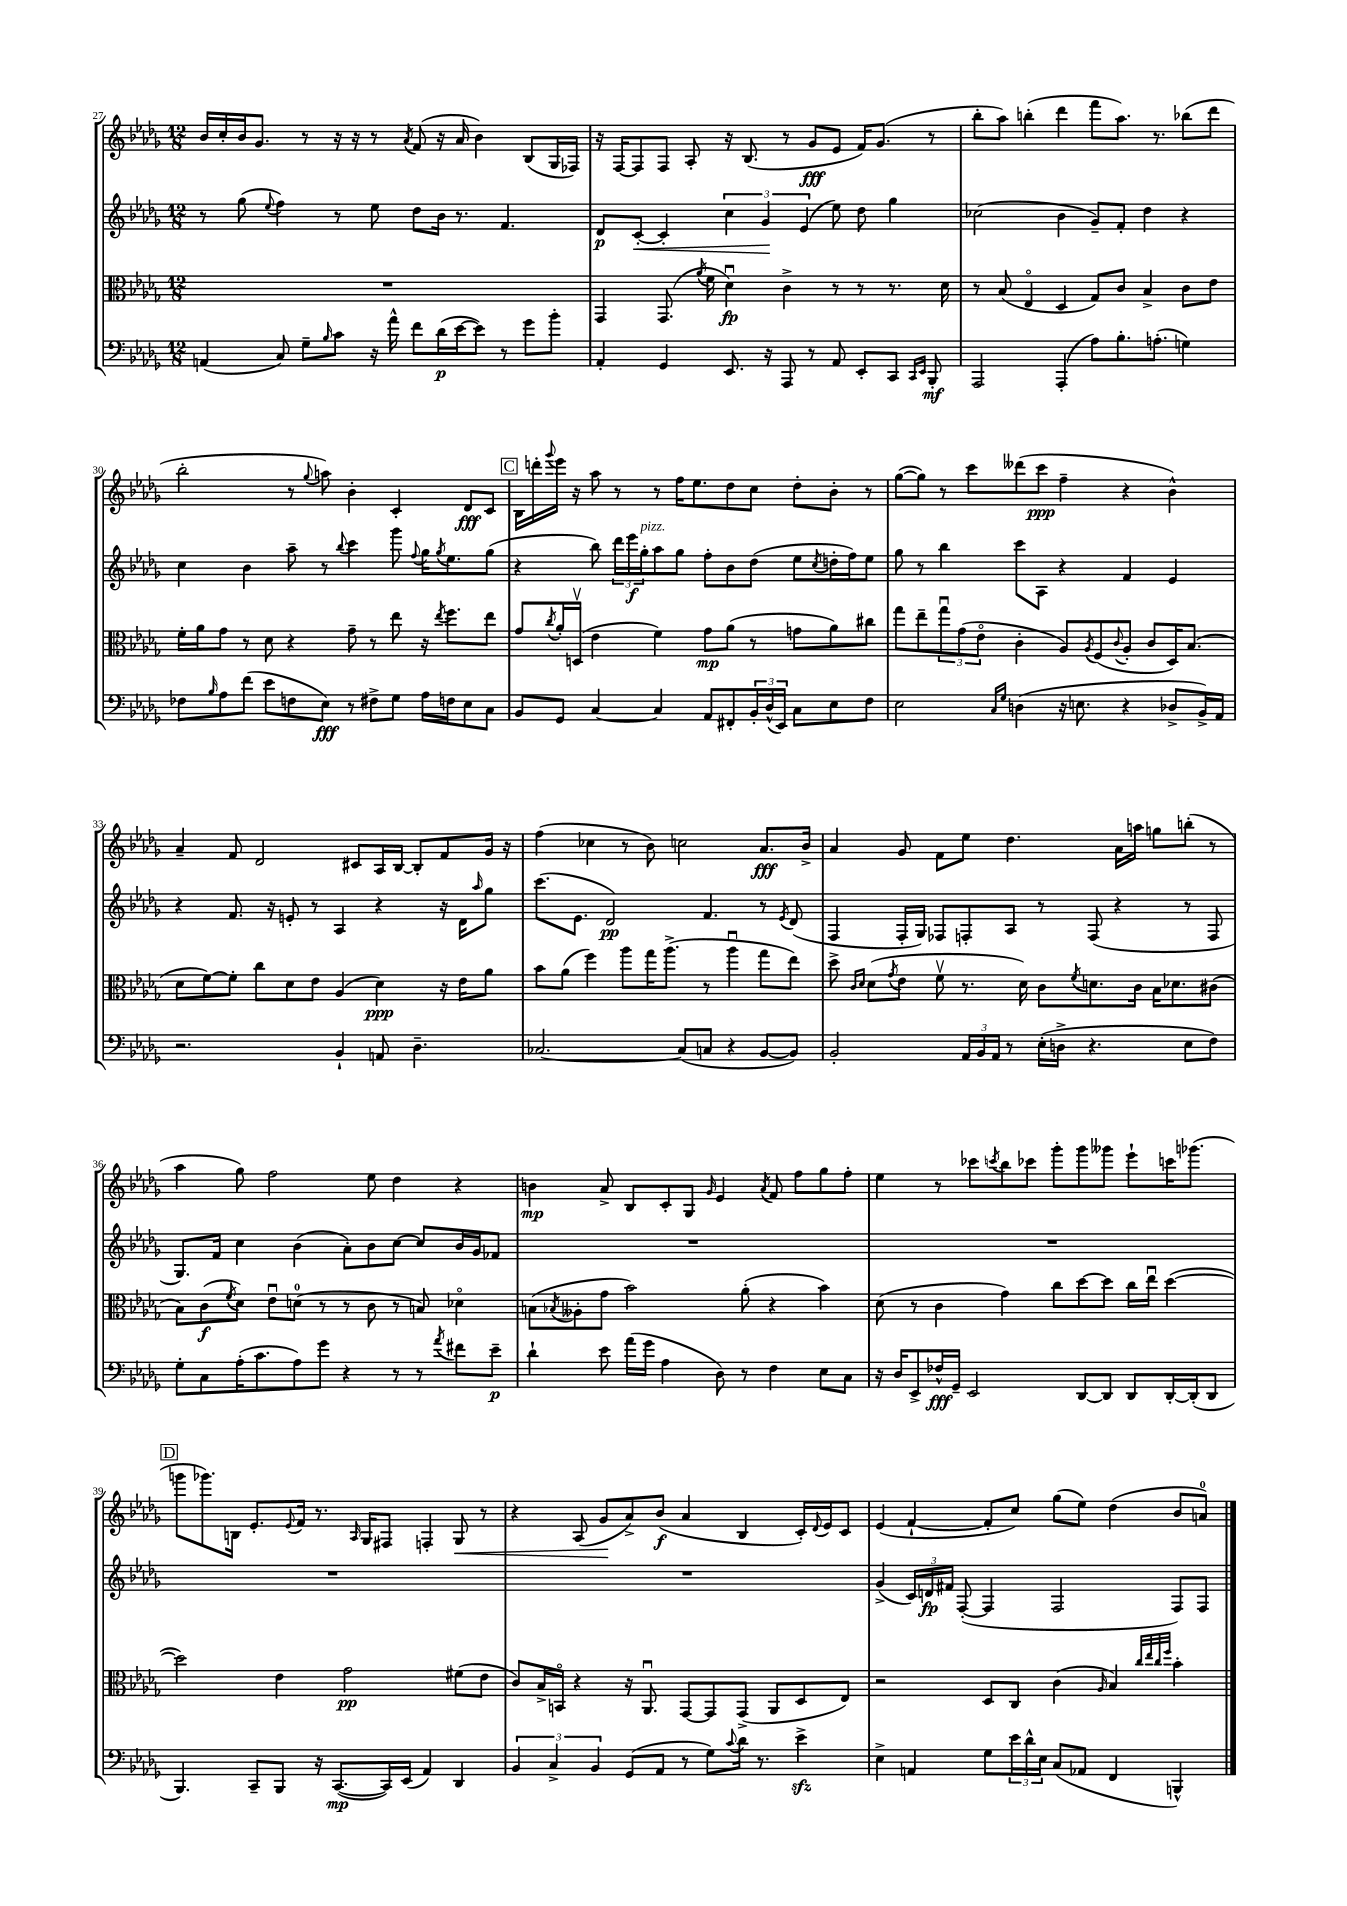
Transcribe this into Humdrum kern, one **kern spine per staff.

**kern	**dynam	**kern	**dynam	**kern	**dynam	**kern	**dynam
*part4	*part4	*part3	*part3	*part2	*part2	*part1	*part1
*staff4	*staff4	*staff3	*staff3	*staff2	*staff2	*staff1	*staff1
*clefF4	*	*clefC3	*	*clefG2	*	*clefG2	*
*k[b-e-a-d-g-]	*	*k[b-e-a-d-g-]	*	*k[b-e-a-d-g-]	*	*k[b-e-a-d-g-]	*
*M12/8	*	*M12/8	*	*M12/8	*	*M12/8	*
=27	=27	=27	=27	=27	=27	=27	=27
(4AAn/	.	1.r	.	8r	.	16b-/LL	.
.	.	.	.	.	.	16cc'/	.
.	.	.	.	(8gg-\	.	16b-/J	.
.	.	.	.	.	.	8.g-/J	.
.	.	.	.	8qqee-/	.	.	.
8C/)	.	.	.	4ff\)	.	.	.
8G-~\L	.	.	.	.	.	8r	.
16qqB-/	.	.	.	.	.	.	.
8c\J	.	.	.	8r	.	16r	.
.	.	.	.	.	.	16r	.
16r	.	.	.	8ee-\	.	8r	.
16a-^^\	.	.	.	.	.	.	.
.	.	.	.	.	.	8qa-/	.
8f\L	.	.	.	8dd-\L	.	(8f/	.
(16d-\L	p	.	.	16b-\Jk	.	16r	.
[16e-\J	.	.	.	8.r	.	16a-/	.
8e-\J])	.	.	.	.	.	4b-\)	.
8r	.	.	.	4.f/	.	.	.
8g-\L	.	.	.	.	.	(8B-/L	.
8b-'\J	.	.	.	.	.	16G-/L	.
.	.	.	.	.	.	16F-X/JJ)	.
=28	=28	=28	=28	=28	=28	=28	=28
4AA-'/	.	4GG-/	.	8d-/L	p	16r	.
.	.	.	.	.	.	[16F/KL	.
!	!	!	!	!	!LO:HP:b	!	!
.	.	.	.	[8c'/J	<	8F/]	.
4GG-/	.	(8.GG-/	.	4c'/]	.	8F/J	.
.	.	.	.	.	.	8A-'/	.
.	.	8qa-/	.	.	.	.	.
.	.	16f\	.	.	.	.	.
8.EE-/	.	4d-u\)	fp	6cc\	.	16r	.
.	.	.	.	.	.	(8.B-/	.
.	.	.	.	6g-/	.	.	.
16r	.	.	.	.	.	.	.
8AAA-/	.	4c^\	.	.	.	8r	.
.	.	.	.	(6e-/	[	.	.
8r	.	.	.	.	.	8g-/L	fff
8AA-/	.	8r	.	8ee-\)	.	8e-/J	.
8EE-'/L	.	8r	.	8dd-\	.	16f/KL)	.
.	.	.	.	.	.	(8.g-/J	.
8CC/J	.	8.r	.	4gg-\	.	.	.
16qqCC/LL	.	.	.	.	.	.	.
16qqEE-/JJ	.	.	.	.	.	.	.
8BBB-'/	mf	.	.	.	.	8r	.
.	.	16d-\	.	.	.	.	.
=29	=29	=29	=29	=29	=29	=29	=29
2AAA-/	.	8r	.	(2cc-X\	.	8bb-'\L	.
.	.	(8B-/	.	.	.	8aa-\J)	.
.	.	4E-/	.	.	.	(4bbn'\	.
(4AAA-'/	.	4D-/	.	4b-\	.	4ddd-\	.
8A-\L)	.	8G-/L)	.	8g-~/L)	.	8fff\L	.
8.B-'\	.	8c/J	.	8f'/J	.	8.aa-\J)	.
.	.	4B-^/	.	4dd-\	.	.	.
(8.An'\J	.	.	.	.	.	8.r	.
4Gn\)	.	8c\L	.	4r	.	(8bb-X\L	.
.	.	8e-\J	.	.	.	8ddd-\J	.
!!LO:LB:g=z
=30	=30	=30	=30	=30	=30	=30	=30
8F-X\L	.	16f'\LL	.	4cc\	.	2bb-'\	.
.	.	16a-\J	.	.	.	.	.
16qqB-/	.	.	.	.	.	.	.
8A-\	.	8g-\J	.	.	.	.	.
(8f\J	.	8r	.	4b-\	.	.	.
8e-\L	.	8d-\	.	.	.	.	.
8Fn\	.	4r	.	8aa-~\	.	8r	.
.	.	.	.	.	.	8qqgg-/	.
8E-\J)	fff	.	.	8r	.	8aan\)	.
.	.	.	.	8qqbb-/	.	.	.
8r	.	8g-~\	.	4ccc\	.	4b-'\	.
8F#X^\L	.	8r	.	.	.	.	.
8G-\J	.	8ee-\	.	8ggg-\	.	4c'/	.
.	.	.	.	8qqff/	.	.	.
16A-\LL	.	16r	.	16gg-\KL	.	.	.
.	.	8qee-/	.	8qgg-/	.	.	.
16Fn\J	.	8.ff\L	.	8.ee-\	.	.	.
8E-\	.	.	.	.	.	8d-/L	fff
8C\J	.	8ee-\J	.	(8gg-\J	.	8c/J	.
!!LO:REH:place=s1:t=C
=31	=31	=31	=31	=31	=31	=31	=31
8BB-/L	.	8g-/L	.	4r	.	16B-\LL	.
.	.	.	.	.	.	16dddn'\	.
.	.	8qcc/	.	.	.	8qqggg-/	.
8GG-/J	.	16a-'/L	.	.	.	16eee-\JJ	.
.	.	(16Dnv/JJ	.	.	.	16r	.
[4C/	.	4e-\	.	8bb-\)	.	8aa-\	.
.	.	.	.	24ddd-\LL	.	8r	.
.	.	.	.	24eee-\	f	.	.
!	!	!	!	!LO:TX:a:i:t=pizz.	!	!	!
.	.	.	.	24gg-'\J	.	.	.
4C/]	.	4f\)	.	8aa-\	.	8r	.
.	.	.	.	8gg-\J	.	16ff\KL	.
.	.	.	.	.	.	8.ee-\	.
8AA-/L	.	8g-\L	mp	8ff'\L	.	.	.
8FF#X'/	.	(8a-\J	.	8b-\	.	8dd-\	.
24BB-'/L	.	8r	.	(8dd-\J	.	8cc\J	.
(24D-^^/	.	.	.	.	.	.	.
24EE-/JJ)	.	.	.	.	.	.	.
8C\L	.	8gn\L	.	8ee-\L	.	8dd-'\L	.
.	.	.	.	8qcc/	.	.	.
8E-\	.	8a-\)	.	16ddn'\L	.	8b-'\J	.
.	.	.	.	16ff\J)	.	.	.
8F\J	.	8cc#X\J	.	8ee-\J	.	8r	.
=32	=32	=32	=32	=32	=32	=32	=32
2E-\	.	8gg-\L	.	8gg-\	.	([8gg-\L	.
.	.	8ee-~\	.	8r	.	8gg-\J])	.
.	.	12gg-u\	.	4bb-\	.	8r	.
.	.	(12g-\	.	.	.	.	.
.	.	.	.	.	.	8ccc\L	.
.	.	12e-\J	.	.	.	.	.
16qqC/LL	.	.	.	.	.	.	.
16qqG-/JJ	.	.	.	.	.	.	.
(4Dn\	.	4c'\	.	8ccc\L	.	(8ddd--X\	.
.	.	.	.	8A-\J	.	8ccc\J	ppp
16r	.	8A-/L)	.	4r	.	4ff~\	.
8.En\	.	.	.	.	.	.	.
.	.	8qA-/	.	.	.	.	.
.	.	(8F/	.	.	.	.	.
.	.	8qqc/	.	.	.	.	.
4r	.	8A-'/J	.	4f/	.	4r	.
.	.	8c/L	.	.	.	.	.
8D-X^/L	.	16D-/K)	.	4e-/	.	4b-^^\)	.
.	.	(8.B-/J	.	.	.	.	.
16BB-^/L)	.	.	.	.	.	.	.
16AA-/JJ	.	.	.	.	.	.	.
!!LO:LB:g=z
=33	=33	=33	=33	=33	=33	=33	=33
2.r	.	8d-\L	.	4r	.	4a-~/	.
.	.	[8f\)	.	.	.	.	.
.	.	8f'\J]	.	8.f/	.	8f/	.
.	.	8cc\L	.	.	.	2d-/	.
.	.	.	.	16r	.	.	.
.	.	8d-\	.	8en'/	.	.	.
.	.	8e-\J	.	8r	.	.	.
4BB-`/	.	(4A-/	.	4A-/	.	.	.
.	.	.	.	.	.	8c#X/L	.
8AAn/	.	4d-\)	ppp	4r	.	16A-/L	.
.	.	.	.	.	.	[16B-/JJ	.
4.D-~\	.	.	.	.	.	8B-'/L]	.
.	.	16r	.	16r	.	8f/	.
.	.	16e-\KL	.	16d-\KL	.	.	.
.	.	.	.	16qqaa-/	.	.	.
.	.	8a-\J	.	8gg-\J	.	16g-/Jk	.
.	.	.	.	.	.	16r	.
=34	=34	=34	=34	=34	=34	=34	=34
[2.C-X/	.	8b-\L	.	(8.ccc\L	.	(4ff\	.
.	.	(8a-\J	.	.	.	.	.
.	.	.	.	8.e-\J	.	.	.
.	.	4ff\)	.	.	.	4cc-X\	.
.	.	.	.	2d-/)	pp	.	.
.	.	8aa-\L	.	.	.	8r	.
.	.	16gg-\K	.	.	.	8b-\)	.
.	.	(8.aa-^\J	.	.	.	.	.
(8C-/L]	.	.	.	.	.	2ccn\	.
8Cn/J	.	8r	.	4.f/	.	.	.
4r	.	4aa-u\	.	.	.	.	.
[8BB-/L	.	8gg-\L	.	8r	.	8.a-/L	fff
.	.	.	.	8qe-/	.	.	.
8BB-/J])	.	8ee-\J)	.	(8d-/	.	.	.
.	.	.	.	.	.	16b-^/Jk	.
=35	=35	=35	=35	=35	=35	=35	=35
2BB-'/	.	8dd-^\	.	4F/	.	4a-/	.
.	.	16qqc/LL	.	.	.	.	.
.	.	16qqd-/JJ	.	.	.	.	.
.	.	(8d-\L	.	.	.	.	.
.	.	8qg-/	.	.	.	.	.
.	.	8e-\J	.	16F'/LL	.	8g-/	.
.	.	.	.	16G-/JJ)	.	.	.
.	.	8fv\	.	8F-X/L	.	8f\L	.
24AA-/LL	.	8.r	.	8Fn'/	.	8ee-\J	.
24BB-/	.	.	.	.	.	.	.
24AA-/JJ	.	.	.	.	.	.	.
8r	.	.	.	8A-/J	.	4.dd-\	.
.	.	16d-\)	.	.	.	.	.
(16E-'\LL	.	8c\L	.	8r	.	.	.
16Dn^\JJ	.	.	.	.	.	.	.
.	.	8qf/	.	.	.	.	.
4.r	.	8.dn\	.	(8F/	.	.	.
.	.	.	.	4r	.	16a-\LL	.
.	.	16c\Jk	.	.	.	16aan\JJ	.
.	.	16B-\KL	.	.	.	8ggn\L	.
.	.	8.d-X\	.	.	.	.	.
8E-\L	.	.	.	8r	.	(8bbn'\J	.
8F\J)	.	(8c#X\J	.	8F/	.	8r	.
!!LO:LB:g=z
=36	=36	=36	=36	=36	=36	=36	=36
8G-'\L	.	8B-\L)	.	8.G-/L)	.	4aa-\	.
8C\	.	(8c\	f	.	.	.	.
.	.	.	.	16f/Jk	.	.	.
.	.	8qf/	.	.	.	.	.
(16A-'\K	.	8d-\J)	.	4cc\	.	8gg-\)	.
8.c\	.	.	.	.	.	.	.
.	.	8e-u\L	.	.	.	2ff\	.
8A-\)	.	(8dn\J	.	(4b-\	.	.	.
8g-\J	.	8r	.	.	.	.	.
4r	.	8r	.	8a-'\L)	.	.	.
.	.	8c\	.	8b-\	.	8ee-\	.
8r	.	8r	.	[8cc\J	.	4dd-\	.
8r	.	8Bn/)	.	8cc/L]	.	.	.
8qa-/	.	.	.	.	.	.	.
8f#X\L	.	4d-X\	.	16b-/L	.	4r	.
.	.	.	.	16g-/J	.	.	.
8e-~\J	p	.	.	8f-X/J	.	.	.
=37	=37	=37	=37	=37	=37	=37	=37
4d-`\	.	(8Bn\L	.	1.r	.	4bn\	mp
.	.	8qB-X/	.	.	.	.	.
.	.	8A--X'\	.	.	.	.	.
8e-\	.	8g-\J	.	.	.	8a-^/	.
(16a-\LL	.	2b-\)	.	.	.	8B-/L	.
16g-\JJ	.	.	.	.	.	.	.
4A-\	.	.	.	.	.	8c'/	.
.	.	.	.	.	.	8G-/J	.
.	.	.	.	.	.	16qqg-/	.
8D-\)	.	.	.	.	.	4e-/	.
8r	.	(8a-'\	.	.	.	.	.
.	.	.	.	.	.	8qa-/	.
4F\	.	4r	.	.	.	8f/	.
.	.	.	.	.	.	8ff\L	.
8E-\L	.	4b-\)	.	.	.	8gg-\	.
8C\J	.	.	.	.	.	8ff'\J	.
=38	=38	=38	=38	=38	=38	=38	=38
16r	.	(8d-\	.	1.r	.	4ee-\	.
16D-/KL	.	.	.	.	.	.	.
8EE-^/	.	8r	.	.	.	.	.
16F-X^^/L	fff	4c\	.	.	.	8r	.
16GG-~/JJ	.	.	.	.	.	.	.
2EE-/	.	.	.	.	.	8ccc-X\L	.
.	.	.	.	.	.	8qcccn/	.
.	.	4g-\)	.	.	.	8bb-\	.
.	.	.	.	.	.	8ccc-X\J	.
.	.	8cc\L	.	.	.	8ggg-'\L	.
[8DD-/L	.	[8dd-\	.	.	.	8ggg-\	.
8DD-/J]	.	8dd-\J]	.	.	.	8ggg--X\J	.
8DD-/L	.	16cc\LL	.	.	.	8eee-`\L	.
.	.	16ee-u\JJ	.	.	.	.	.
[16DD-'/L	.	([4dd-\	.	.	.	16cccn\K	.
(16DD-'/J]	.	.	.	.	.	(8.ggg-X\J	.
8DD-/J	.	.	.	.	.	.	.
!!LO:LB:g=z
!!LO:REH:place=s1:t=D
=39	=39	=39	=39	=39	=39	=39	=39
4.BBB-/)	.	2dd-\])	.	1.r	.	8gggn\L	.
.	.	.	.	.	.	8.ggg-X\)	.
.	.	.	.	.	.	16Bn\Jk	.
8CC~/L	.	.	.	.	.	8.e-'/L	.
8BBB-/J	.	4e-\	.	.	.	.	.
.	.	.	.	.	.	8qqe-/	.
.	.	.	.	.	.	16f/Jk	.
16r	.	.	.	.	.	8.r	.
([8.CC/L	mp	.	.	.	.	.	.
.	.	2g-\	pp	.	.	.	.
.	.	.	.	.	.	16qqA-/	.
.	.	.	.	.	.	16G-/KL	.
16CC/L])	.	.	.	.	.	8F#X/J	.
(16EE-/JJ	.	.	.	.	.	.	.
4AA-/)	.	.	.	.	.	4Fn'/	.
!	!	!	!	!	!	!	!LO:HP:b
4DD-/	.	(8f#X\L	.	.	.	8G-/	<
.	.	8e-\J	.	.	.	8r	.
=40	=40	=40	=40	=40	=40	=40	=40
6BB-/	.	8c/L)	.	1.r	.	4r	.
.	.	16B-^/L	.	.	.	.	.
6C^/	.	.	.	.	.	.	.
.	.	16BBn/JJ	.	.	.	.	.
.	.	4r	.	.	.	(8A-/	.
6BB-/	.	.	.	.	.	.	.
.	.	.	.	.	.	8g-/L	.
(8GG-/L	.	16r	.	.	.	8a-^/)	[
.	.	8.AA-u/	.	.	.	.	.
8AA-/J	.	.	.	.	.	(8b-/J	f
8r	.	[8GG-/L	.	.	.	4a-/	.
8G-\L)	.	8GG-/]	.	.	.	.	.
8qqc/	.	.	.	.	.	.	.
16d-\Jk	.	(8GG-^/J	.	.	.	4B-/	.
8.r	.	.	.	.	.	.	.
.	.	8AA-/L	.	.	.	.	.
4e-zz^\	.	8D-/	.	.	.	16c'/LL)	.
.	.	.	.	.	.	8qqd-/	.
.	.	.	.	.	.	16e-/J	.
.	.	8E-/J)	.	.	.	8c/J	.
=41	=41	=41	=41	=41	=41	=41	=41
4E-^\	.	2r	.	(4g-^/	.	(4e-/	.
4AAn/	.	.	.	24c/LL)	.	[4f`/	.
.	.	.	.	24dn/	fp	.	.
.	.	.	.	24f#X/JJ	.	.	.
.	.	.	.	([8F'/	.	.	.
8G-\L	.	8D-/L	.	4F/]	.	8f'/L]	.
24e-\L	.	8C/J	.	.	.	8cc/J)	.
24d-^^\	.	.	.	.	.	.	.
24E-\JJ	.	.	.	.	.	.	.
(8C/L	.	(4c\	.	2F/	.	(8gg-\L	.
8AA-X/J	.	.	.	.	.	8ee-\J)	.
.	.	16qqA-/	.	.	.	.	.
4FF/	.	4B-/)	.	.	.	(4dd-\	.
.	.	32qqcc/LLL	.	.	.	.	.
.	.	32qqee-/	.	.	.	.	.
.	.	32qqcc/	.	.	.	.	.
.	.	32qqff/JJJ	.	.	.	.	.
4BBBn^^/)	.	4b-'\	.	8F/L)	.	8b-/L	.
.	.	.	.	8F/J	.	8an/J)	.
==	==	==	==	==	==	==	==
*-	*-	*-	*-	*-	*-	*-	*-
